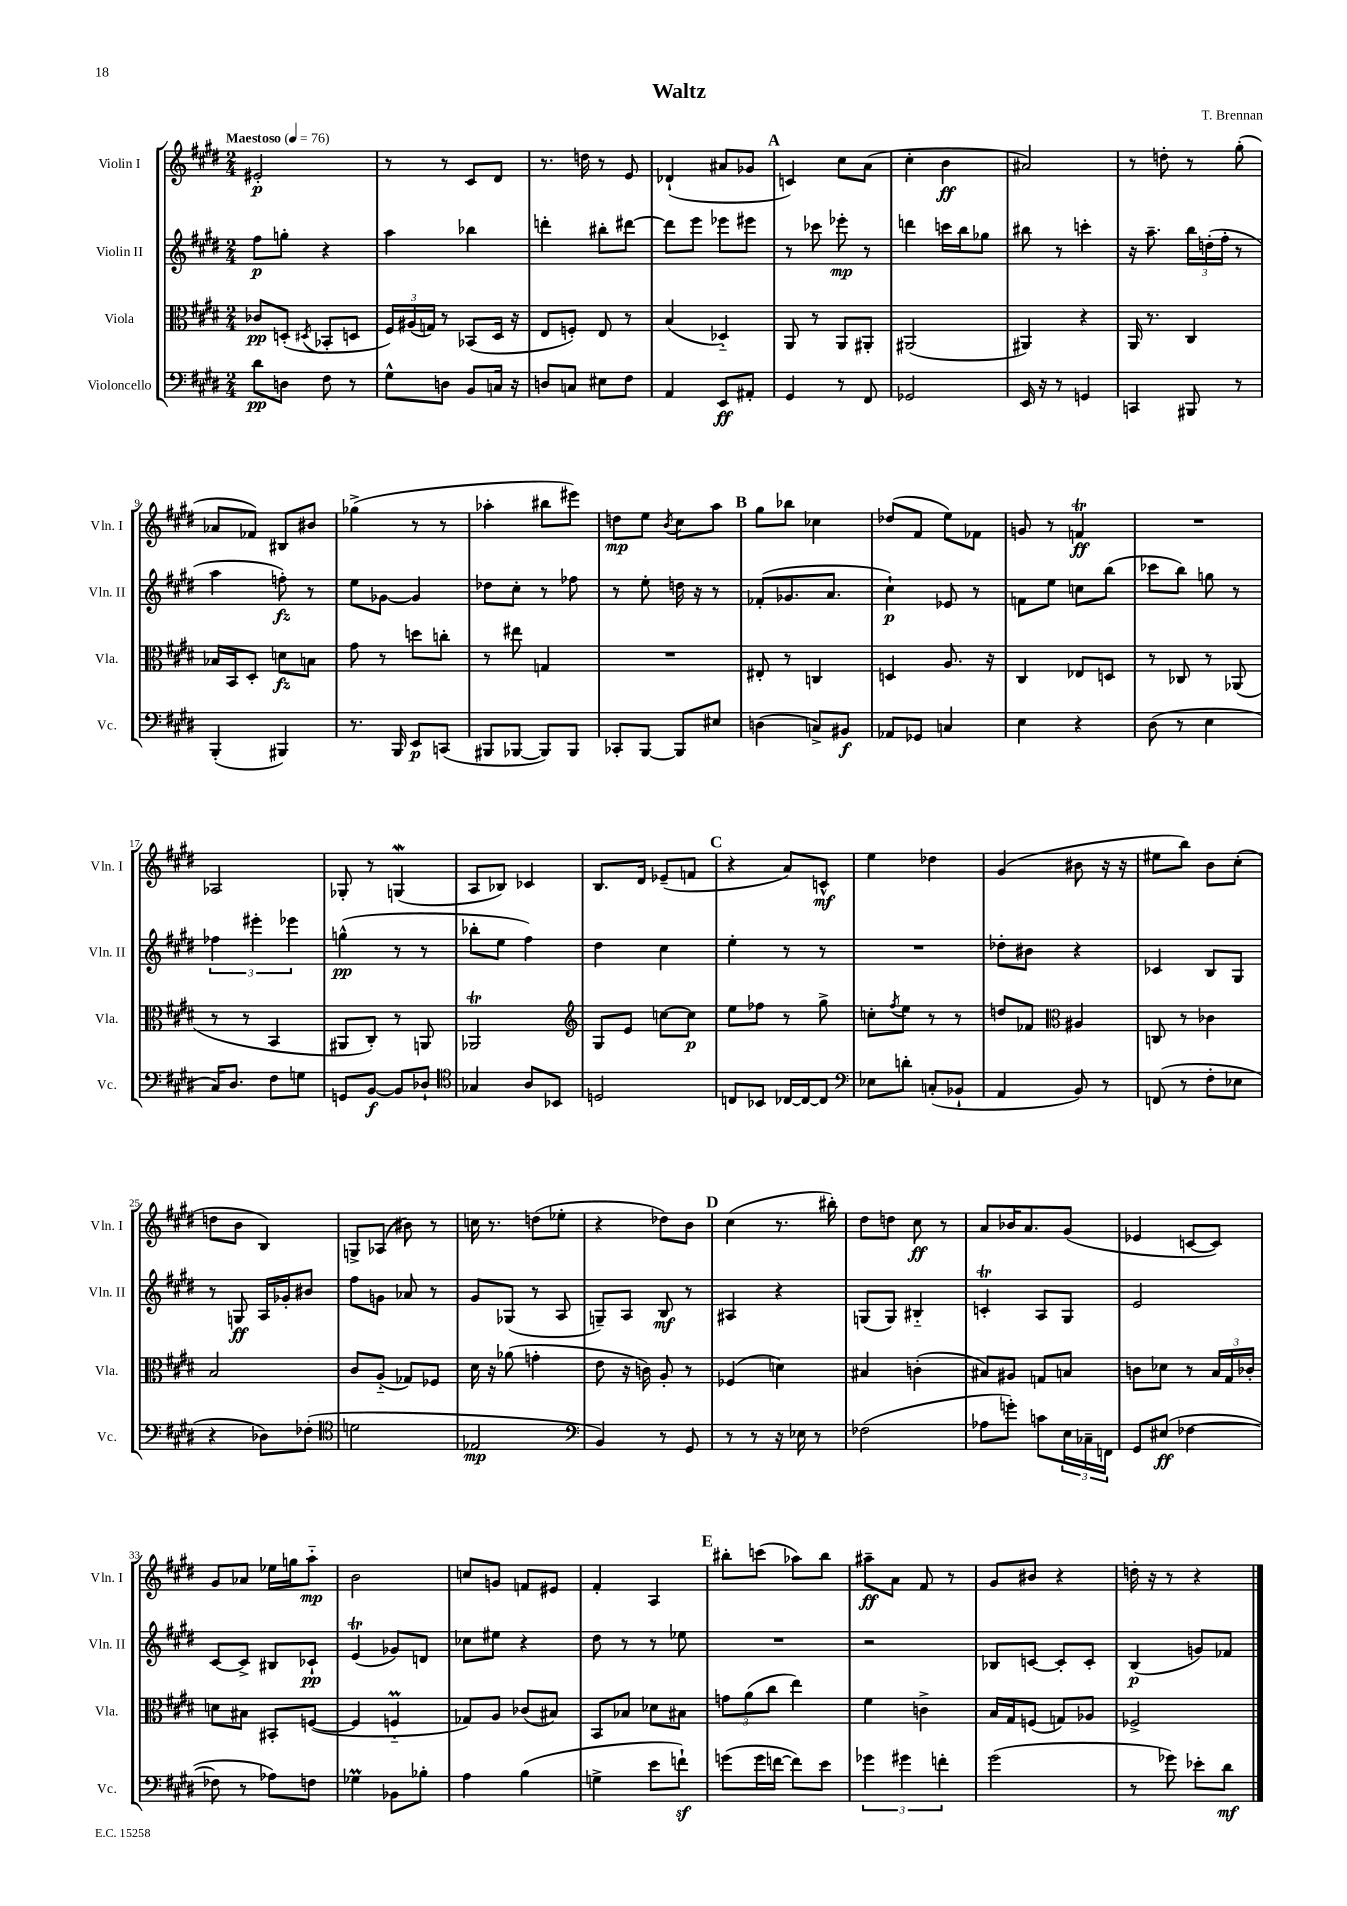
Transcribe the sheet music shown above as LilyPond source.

\header { title = "Waltz" composer = "T. Brennan" }
<<
\new StaffGroup <<
\new Staff = "s0" \with { instrumentName = "Violin I" shortInstrumentName = "Vln. I" } {
    \clef treble \key e \major \numericTimeSignature \time 2/4 \tempo "Maestoso" 4 = 76
    eis'2-.\p |
    r8 r8 cis'8 dis'8 |
    r8. d''16 r8 e'8 |
    des'4-!( ais'8 ges'8 |
    \mark \markup { \bold "A" } c'4) cis''8 a'8( |
    cis''4-. b'4\ff |
    ais'2) |
    r8 d''8-. r8 gis''8-.( |
    aes'8 fes'8) bis8 bis'8 |
    ges''4->( r8 r8 |
    aes''4-. bis''8 eis'''8) |
    d''8\mp e''8 \acciaccatura { b'8 } cis''8 a''8 |
    \mark \markup { \bold "B" } gis''8 bes''8 ces''4 |
    des''8( fis'8 e''8) fes'8 |
    g'8 r8 f'4\trill\ff |
    R2 |
    aes2 |
    ges8-. r8 g4\mordent( |
    a8 bes8) ces'4 |
    b8. dis'16 ees'8--( f'8 |
    \mark \markup { \bold "C" } r4 a'8) c'8-^\mf |
    e''4 des''4 |
    gis'4( bis'8 r16 r16 |
    eis''8 b''8) b'8 cis''8-.( |
    d''8 b'8 b4) |
    g8-> aes8( bis'8) r8 |
    c''16 r8. d''8( ees''8-. |
    r4 des''8) b'8 |
    \mark \markup { \bold "D" } cis''4( r8. bis''16-.) |
    dis''8 d''8 cis''8\ff r8 |
    a'8 bes'16 a'8. gis'8( |
    ees'4 c'8~ c'8) |
    gis'8 aes'8 ees''16 g''16 a''8-_\mp |
    b'2 |
    c''8 g'8 f'8 eis'8 |
    fis'4-. a4 |
    \mark \markup { \bold "E" } bis''8-. c'''8( aes''8) bis''8 |
    ais''8--\ff a'8 fis'8 r8 |
    gis'8 bis'8 r4 |
    d''16-. r16 r8 r4 \bar "|." |
}
\new Staff = "s1" \with { instrumentName = "Violin II" shortInstrumentName = "Vln. II" } {
    \clef treble \key e \major \numericTimeSignature \time 2/4
    fis''8\p g''8-. r4 |
    a''4 bes''4 |
    d'''4-. bis''8-. dis'''8~ |
    dis'''8 e'''8 ees'''8 eis'''8 |
    \mark \markup { \bold "A" } r8 ces'''8 ees'''8-.\mp r8 |
    d'''4 c'''16 b''16 ges''8 |
    bis''8 r8 c'''4-. |
    r16 a''8.-- \tuplet 3/2 { b''16 d''16-.( fis''16-. } r8 |
    a''4 f''8-.\fz) r8 |
    e''8 ges'8~ ges'4 |
    des''8 cis''8-. r8 fes''8 |
    r8 e''8-. d''16 r16 r8 |
    \mark \markup { \bold "B" } fes'8-.( ges'8. a'8. |
    cis''4-!\p) ees'8 r8 |
    f'8 e''8 c''8 b''8( |
    ces'''8 b''8) g''8 r8 |
    \tuplet 3/2 { fes''4 eis'''4-. ees'''4 } |
    g''4-^\pp( r8 r8 |
    bes''8-. e''8 fis''4) |
    dis''4 cis''4 |
    \mark \markup { \bold "C" } e''4-. r8 r8 |
    R2 |
    des''8-. bis'8 r4 |
    ces'4 b8 gis8 |
    r8 g8\ff a16 ges'16-. bis'8 |
    fis''8 g'8 aes'8 r8 |
    gis'8 ges8( r8 a8 |
    g8--) a8 b8\mf r8 |
    \mark \markup { \bold "D" } ais4 r4 |
    g8( g8) bis4-_ |
    c'4-.\trill a8 gis8 |
    e'2 |
    cis'8~ cis'8-> bis8 ces'8-!\pp |
    e'4\trill( ges'8) d'8 |
    ces''8 eis''8 r4 |
    dis''8 r8 r8 ees''8 |
    \mark \markup { \bold "E" } R2 |
    r2 |
    bes8 c'8~ c'8-. c'8-. |
    b4\p( g'8) fes'8 \bar "|." |
}
\new Staff = "s2" \with { instrumentName = "Viola" shortInstrumentName = "Vla." } {
    \clef alto \key e \major \numericTimeSignature \time 2/4
    ces'8\pp d8-.( \acciaccatura { dis8 } bes,8-. d8 |
    \tuplet 3/2 { fis16) ais16( g16) } r8 bes,8( dis16 r16 |
    e8 f8-.) e8 r8 |
    b4( des4-_) |
    \mark \markup { \bold "A" } a,8 r8 a,8 ais,8-. |
    ais,2( |
    ais,4) r4 |
    a,16 r8. cis4 |
    bes16 b,16 dis8-. d'8\fz b8 |
    gis'8 r8 d''8 c''8-. |
    r8 eis''8 g4 |
    R2 |
    \mark \markup { \bold "B" } eis8-. r8 c4 |
    d4 a8. r16 |
    cis4 ees8 d8 |
    r8 ces8 r8 aes,8( |
    r8 r8 b,4 |
    ais,8 cis8-.) r8 a,8 |
    aes,2\trill |
    \clef treble gis8 e'8 c''8~ c''8\p |
    \mark \markup { \bold "C" } e''8 fes''8 r8 gis''8-> |
    c''8-. \acciaccatura { fis''8 } e''8 r8 r8 |
    d''8 fes'8 \clef alto ais4 |
    c8 r8 ces'4 |
    b2 |
    cis'8 a8-_( ges8) fes8 |
    dis'16 r16 aes'8( g'4-. |
    e'8 r16 c'16) a8-. r8 |
    \mark \markup { \bold "D" } fes4( d'4) |
    bis4 c'4-.( |
    bis8) ais8 g8 b8 |
    c'8 des'8 r8 \tuplet 3/2 { b16 gis16 ces'16-. } |
    d'8 bis8 bis,8-. f8~( |
    f4 f4-_\prall |
    ges8) a8 ces'8( bis8) |
    b,8 bes8 des'8 bis8 |
    \mark \markup { \bold "E" } \tuplet 3/2 { g'8 a'8( cis''8 } e''4) |
    fis'4 c'4-> |
    b16 gis16 f8( g8) aes8 |
    fes2-> \bar "|." |
}
\new Staff = "s3" \with { instrumentName = "Violoncello" shortInstrumentName = "Vc." } {
    \clef bass \key e \major \numericTimeSignature \time 2/4
    dis'8\pp d8 fis8 r8 |
    gis8-^ d8 b,8 c16 r16 |
    d8 c8 eis8 fis8 |
    a,4 e,8\ff ais,8-. |
    \mark \markup { \bold "A" } gis,4 r8 fis,8 |
    ges,2 |
    e,16 r16 r8 g,4 |
    c,4 bis,,8 r8 |
    b,,4-.( bis,,4) |
    r8. b,,16 e,8\p c,8( |
    bis,,8 bes,,8~ bes,,8) bes,,8 |
    ces,8-. b,,8~ b,,8 eis8 |
    \mark \markup { \bold "B" } d4( c8->) bis,8\f |
    aes,8 ges,8 c4 |
    e4 r4 |
    dis8( r8 e4 |
    cis16) dis8. fis8 g8 |
    g,8 b,8~\f b,8 des8-! |
    \clef tenor ges4 a8 bes,8 |
    d2 |
    \mark \markup { \bold "C" } c8 bes,8 ces16~ ces16~ ces8 |
    \clef bass ees8 d'8-. c8-.( bes,8-! |
    a,4 b,8) r8 |
    f,8( r8 fis8-. ees8 |
    r4 des8) fes8-.( |
    \clef tenor d'2 |
    ees2\mp |
    \clef bass b,4) r8 gis,8 |
    \mark \markup { \bold "D" } r8 r8 r16 ees16 r8 |
    fes2( |
    aes8 g'8-.) c'8 \tuplet 3/2 { e16 ces16-- f,16 } |
    gis,8 eis8\ff( fes4~ |
    fes8 r8 aes8) f8 |
    ges4\prall bes,8 bes8-. |
    a4 b4( |
    g4-> e'8 f'8-!\sf) |
    \mark \markup { \bold "E" } g'8( g'16 f'16~ f'8) e'8 |
    \tuplet 3/2 { ges'4 gis'4 f'4-. } |
    gis'2( |
    r8 ges'8) ees'8-. dis'8\mf \bar "|." |
}
>>
>>
